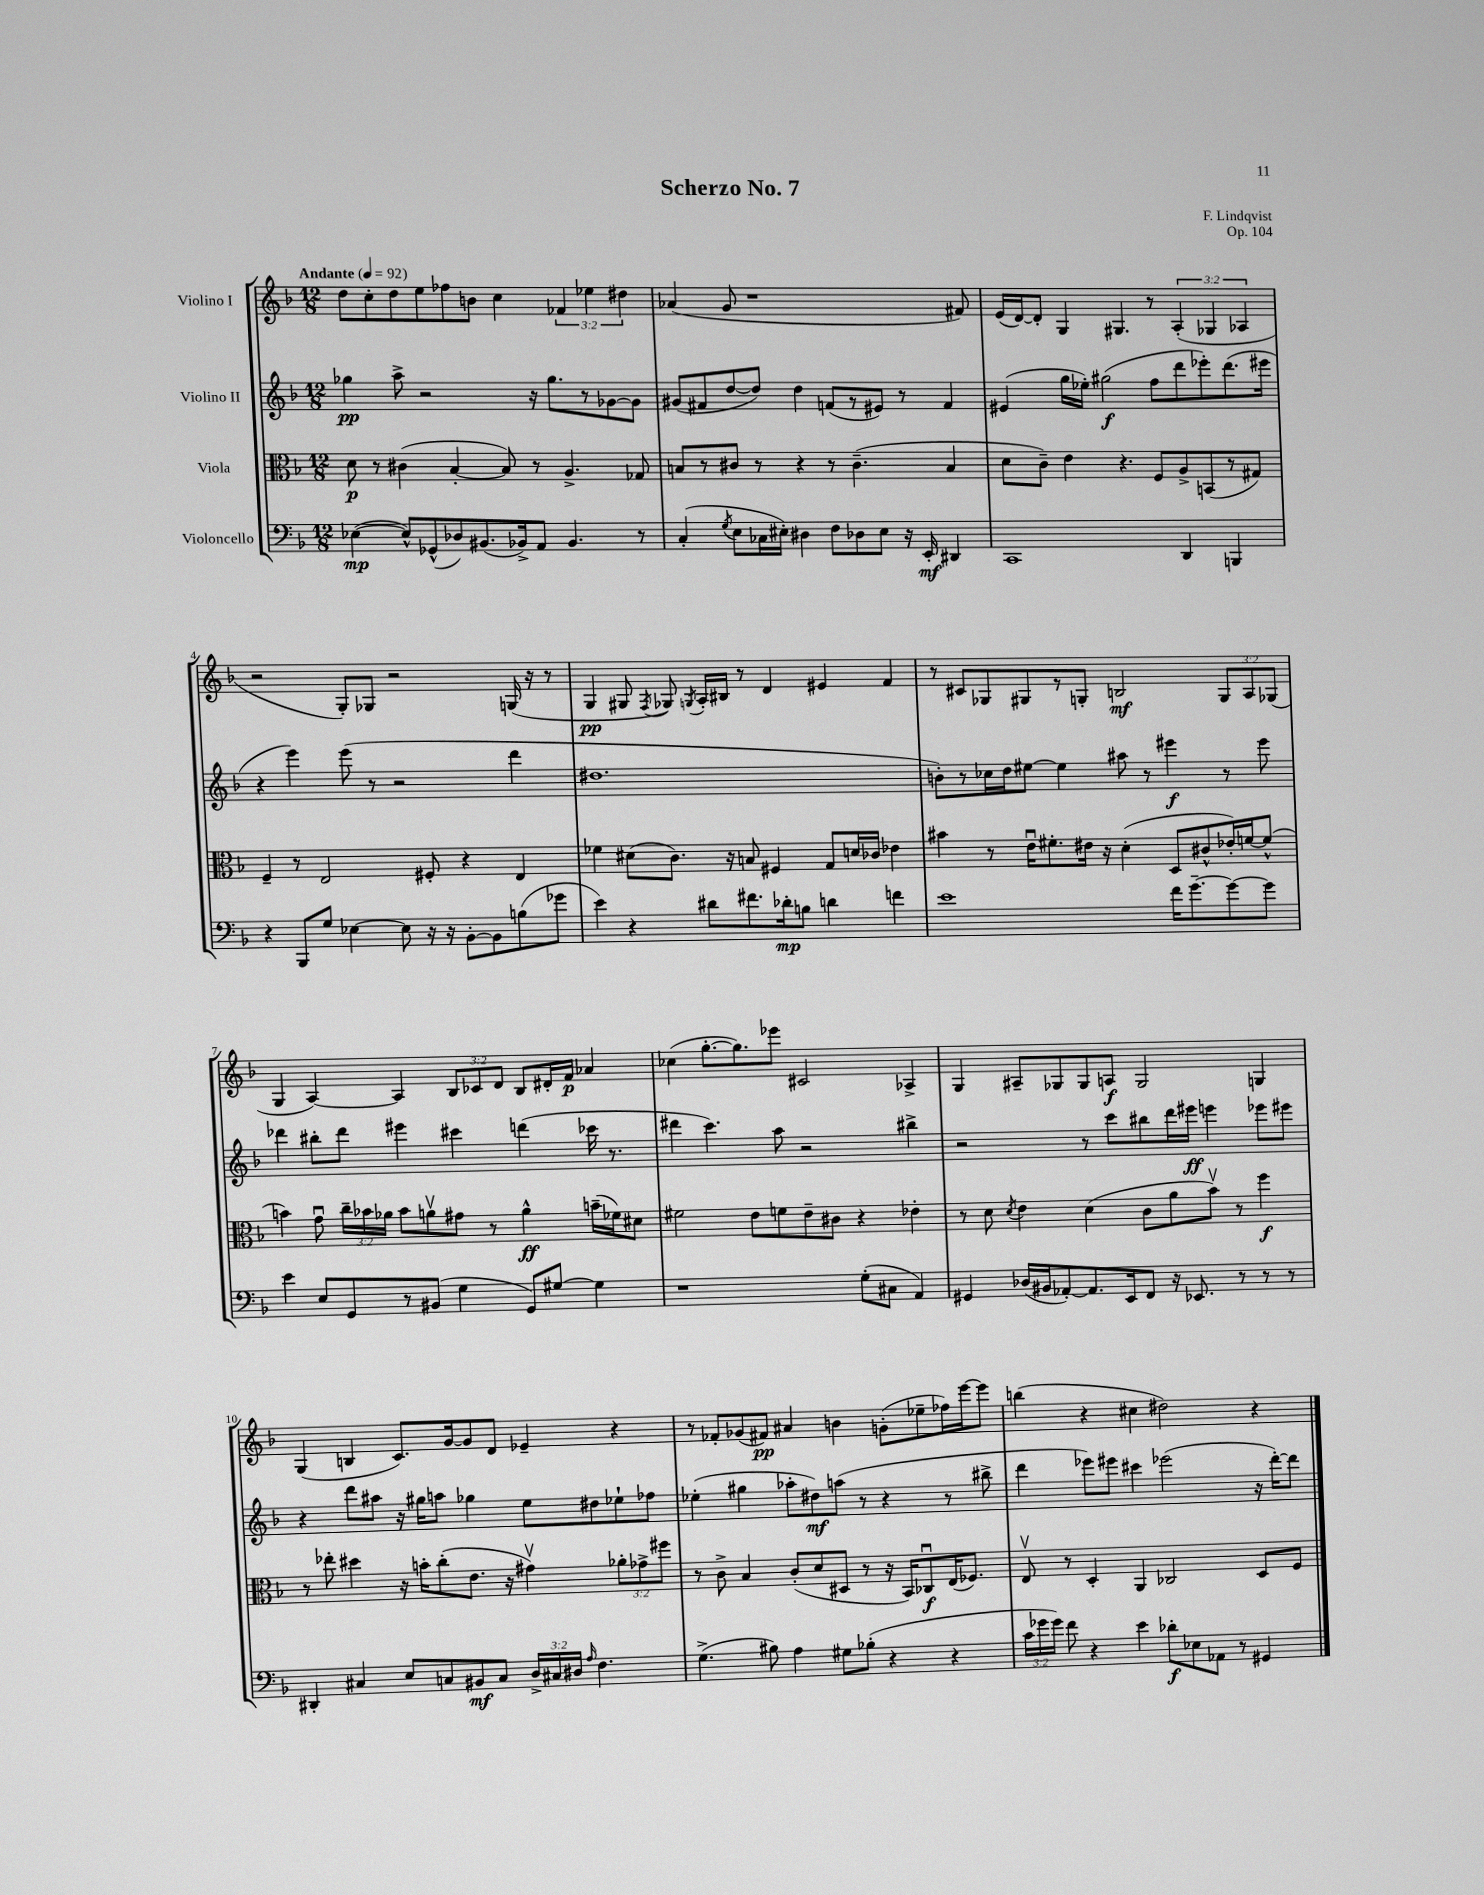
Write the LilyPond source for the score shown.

\header { title = "Scherzo No. 7" composer = "F. Lindqvist" opus = "Op. 104" }
<<
\new StaffGroup <<
\new Staff = "s0" \with { instrumentName = "Violino I" } {
    \clef treble \key f \major \numericTimeSignature \time 12/8 \override Staff.TupletNumber.text = #tuplet-number::calc-fraction-text \tempo "Andante" 4 = 92
    \autoBeamOff d''8[ c''8-. d''8 e''8 fes''8 b'8] c''4 \tuplet 3/2 { fes'4 ees''4 dis''4 } |
    aes'4( g'8 r1 fis'8) |
    e'16[( d'16~) d'8]-. g4 gis4. r8 \tuplet 3/2 { a4-.( ges4 aes4 } |
    r2 g8[-.) ges8] r2 g16( r16 r8 |
    g4\pp gis8 \acciaccatura { f8 } ges8) \acciaccatura { g8 } a16[-. bis16] r8 d'4 eis'4 f'4 |
    r8 cis'8[ ges8 gis8 r8 g8]-. b2\mf \tuplet 3/2 { g8[ a8 ges8]( } |
    g4 a4~) a4 \tuplet 3/2 { bes8[ ces'8 d'8] } bes8[ dis'16-. f'16]\p aes'4 |
    ces''4( g''8.[~-. g''8.) ees'''8] cis'2 aes4-> |
    g4 ais8[-- ges8 ges8 a8]\f ges2 g4 |
    g4( b4 c'8.[) g'16~ g'8 d'8] ees'4-- r4 |
    r8 fes'8[-. ges'8( fis'8]\pp) ais'4 b'4 g'8[-.( ees''8-- fes''16) e'''16~ e'''8] |
    b''4( r4 cis''4 dis''2) r4 \bar "|." |
}
\new Staff = "s1" \with { instrumentName = "Violino II" } {
    \clef treble \key f \major \numericTimeSignature \time 12/8
    \autoBeamOff ges''4\pp a''8-> r2 r16 ges''8.[ r8 ges'8~ ges'8] |
    gis'8[( fis'8 d''8~ d''8]) d''4 f'8[( r8 eis'8]) r8 f'4 |
    eis'4( g''16[ ees''16]-.) gis''2\f( f''8[ d'''8 ees'''8-.) d'''8.( eis'''16] |
    r4 e'''4) e'''8( r8 r2 d'''4 |
    dis''1. |
    b'8[-.) r8 ces''16 d''16 eis''8]~ eis''4 ais''8 r8 eis'''4\f r8 eis'''8 |
    des'''4 bis''8[-. des'''8] eis'''4 cis'''4 d'''4( ces'''16 r8. |
    dis'''4 c'''4.) a''8 r2 bis''4-> |
    r2 r8 c'''8[ bis''8 d'''16 eis'''16]\ff e'''4 ees'''8[ eis'''8] |
    r4 d'''8[ ais''8] r16 gis''16[ a''8] ges''4 e''8[ dis''8 ees''8-! fes''8] |
    ees''4-.( gis''4 aes''8[-. dis''8\mf) a''8]( r8 r4 r8 bis''8-> |
    d'''4 ees'''8[) eis'''8] cis'''4 ees'''2( r16 d'''16[~-.) d'''8] \bar "|." |
}
\new Staff = "s2" \with { instrumentName = "Viola" } {
    \clef alto \key f \major \numericTimeSignature \time 12/8 \override Staff.TupletNumber.text = #tuplet-number::calc-fraction-text
    \autoBeamOff d'8\p r8 cis'4( bes4~-. bes8) r8 a4.-> ges8 |
    b8[ r8 cis'8] r8 r4 r8 cis'4.--( b4 |
    d'8[ c'8]--) e'4 r4. f8[ a8-> b,8( r8 gis8]) |
    f4-- r8 e2 fis8-. r4 e4 |
    fes'4 dis'8[( c'8.]) r16 b8 fis4 g8[ d'16 ces'16] ees'4 |
    bis'4 r8 e'16[\downbow fis'8.-. eis'16] r16 d'4-.( d8[ cis'8-^ ees'16-.) f'16~ f'8]-^( |
    b'4) g'8\downbow \tuplet 3/2 { c''16[-- bes'16 aes'16] } bes'8[ a'8\upbow gis'8] r8 a'4-^\ff b'16[--( fes'16) dis'8] |
    fis'2 e'8[ f'8 e'8-- cis'8] r4 ees'4-. |
    r8 d'8 \acciaccatura { d'8 } e'4 d'4( c'8[ a'8 bes'8]\upbow) r8 f''4\f |
    r8 ees''8-. dis''4 r16 b'16[-. c''8-.( e'8.] r16 gis'4\upbow) \tuplet 3/2 { aes'8[-. ges'8-> fis''8] } |
    r8 c'8-> bes4 c'8[-.( d'8 dis8] r8 r16 bes,16[) ces8\downbow\f e16( fes8.]) |
    e8\upbow r8 d4-. a,4 ces2 d8[ f8] \bar "|." |
}
\new Staff = "s3" \with { instrumentName = "Violoncello" } {
    \clef bass \key f \major \numericTimeSignature \time 12/8 \override Staff.TupletNumber.text = #tuplet-number::calc-fraction-text
    \autoBeamOff ees4~\mp( ees8[-^) ges,8-^( des8) bis,8.( bes,16->) a,8] bes,4. r8 |
    c4-.( \acciaccatura { g8 } e8[ ces16 eis16]-.) dis4 f8[ des8 eis8] r16 e,16-.\mf dis,4 |
    c,1 d,4 b,,4 |
    r4 bes,,8[ g8] ees4~ ees8 r16 r16 bes,8[~-. bes,8 b8( ges'8] |
    e'4) r4 dis'8[ fis'8. des'16-.\mp b8] d'4 f'4 |
    e'1 f'16[ g'8.~-- g'8~ g'8] |
    e'4 e8[ g,8 r8 bis,8]( g4 g,8[) gis8]~ gis4 |
    r1 g8[-.( cis8] a,4) |
    gis,4 des16[( bis,16 aes,8~-.) aes,8. e,16 f,8] r16 ees,8. r8 r8 r8 |
    dis,4-. cis4 e8[ c8 bis,8\mf c8] \tuplet 3/2 { d16[-> cis16 dis16] } \grace { a16 } f4. |
    g4.->( bis8) a4 gis8[ bes8]-.( r4 r4 |
    \tuplet 3/2 { c'16[ ges'16 ges'16]) } f'8 r4 e'4 des'8[-.\f ees8 aes,8] r8 gis,4 \bar "|." |
}
>>
>>
